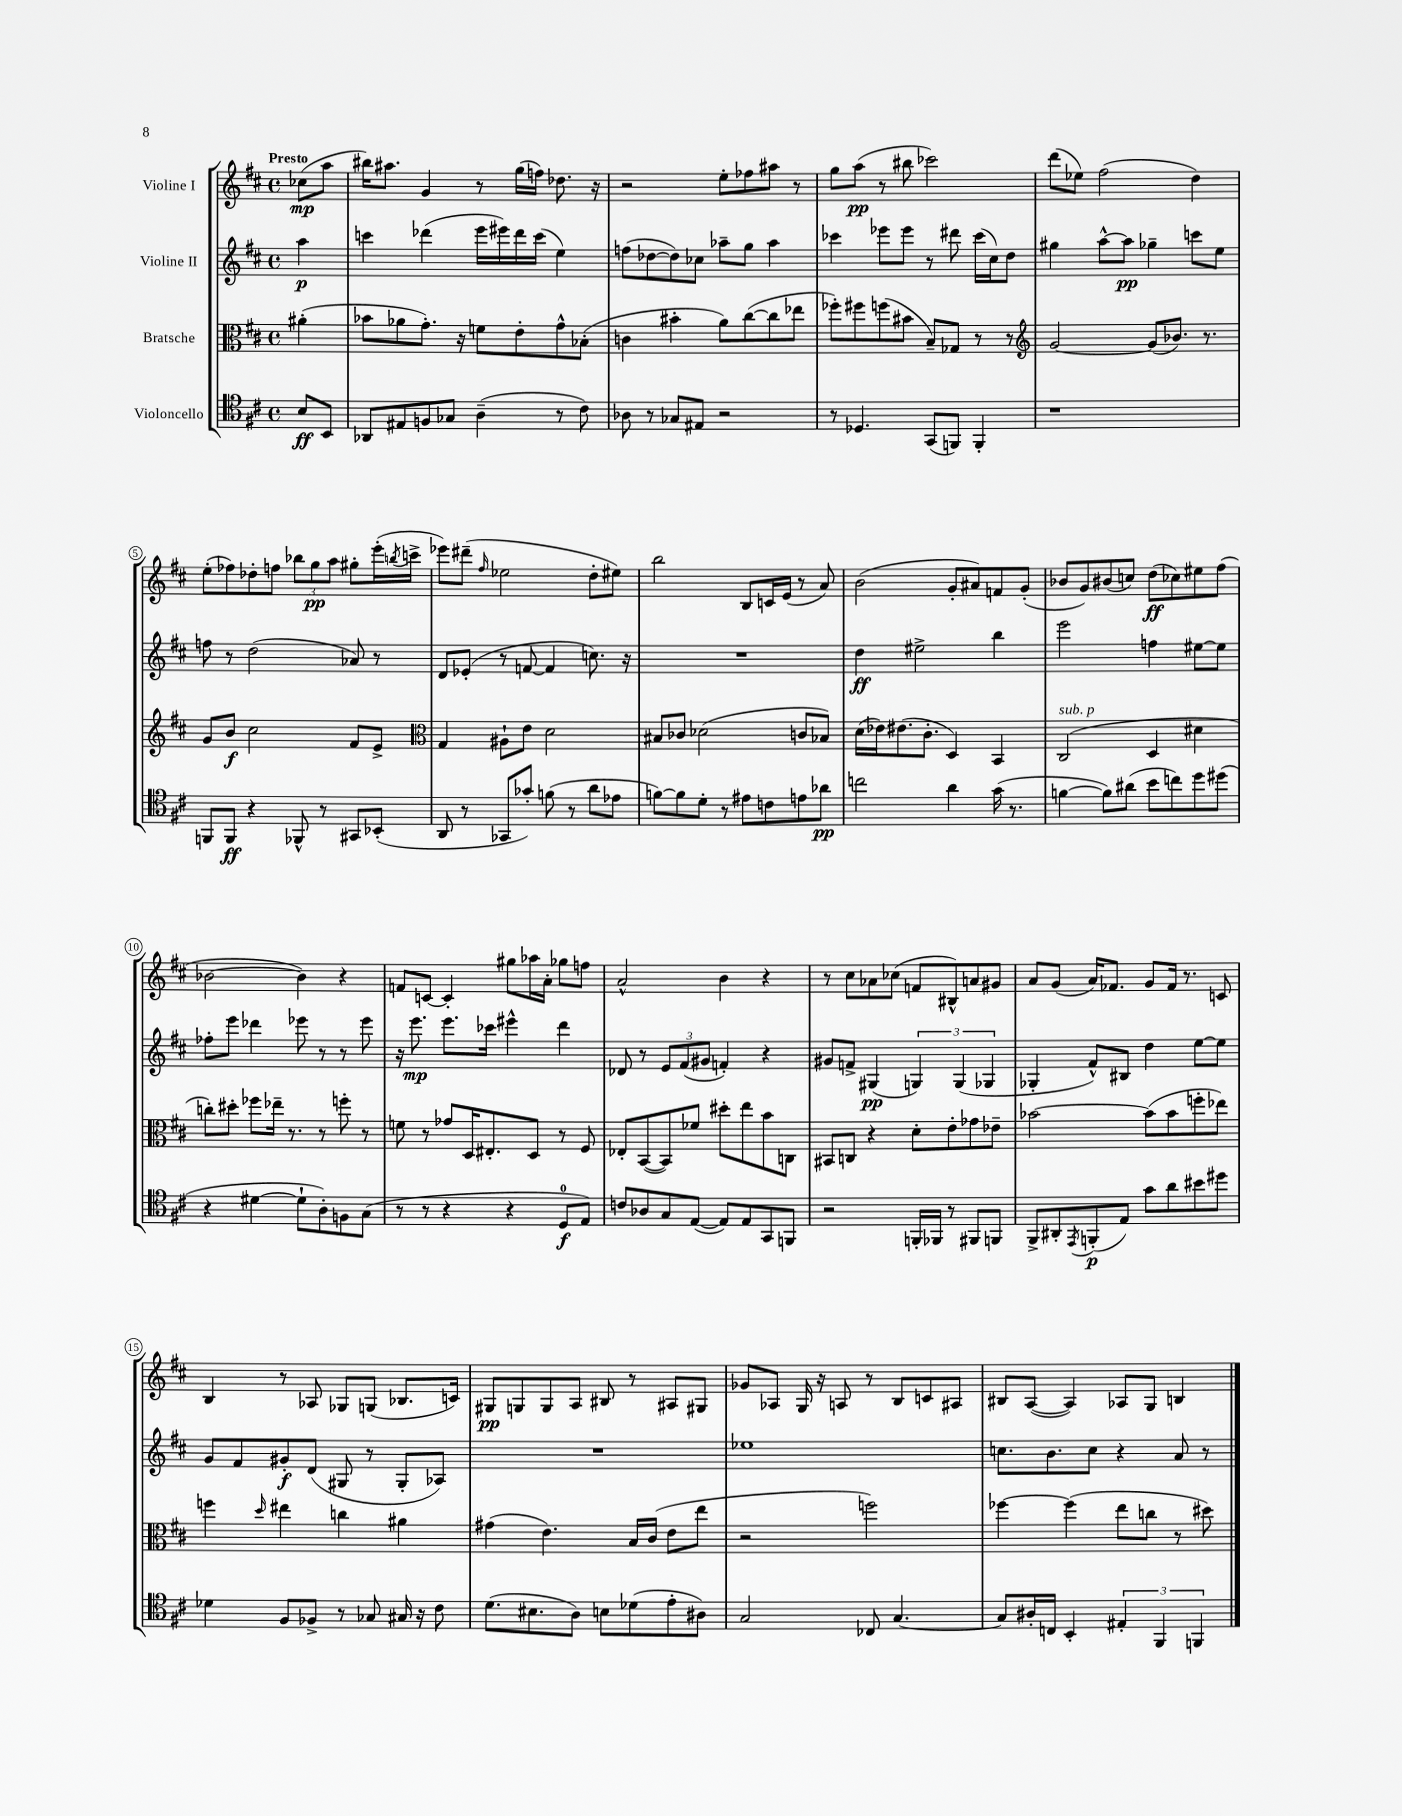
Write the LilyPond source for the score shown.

<<
\new StaffGroup <<
\new Staff = "s0" \with { instrumentName = "Violine I" } {
    \clef treble \key d \major \defaultTimeSignature \time 4/4 \partial 4 \tempo "Presto"
    ces''8\mp( a''8 |
    bis''16) ais''8. g'4 r8 g''16( f''16) des''8. r16 |
    r2 e''8-. fes''8 ais''8 r8 |
    g''8 a''8\pp( r8 bis''8 ces'''2) |
    d'''8( ees''8) fis''2( d''4) |
    e''8-.( fes''8) des''8-. f''8 \tuplet 3/2 { bes''8 g''8\pp a''8 } gis''8-. e'''16-.( \acciaccatura { b''8 } c'''16-> |
    ees'''8) dis'''8--( \grace { fis''16 } ees''2 d''8-. eis''8) |
    b''2 b8 c'16 e'16( r8 a'8) |
    b'2( g'8-. ais'8) f'8 g'8-.( |
    bes'8 g'8) bis'8( c''8) d''8\ff( ces''8) eis''8 fis''8( |
    bes'2~ bes'4) r4 |
    f'8 c'8~ c'4-. gis''8 aes''16 a'16-. ges''8 f''8 |
    a'2-^ b'4 r4 |
    r8 cis''8 aes'8 ces''8( f'8 bis8-^) a'8 gis'8 |
    a'8 g'8( a'16) fes'8. g'8 fes'16 r8. c'8 |
    b4 r8 aes8 ges8 g8( bes8. c'16) |
    gis8\pp g8 g8 a8 bis8 r8 ais8 gis8 |
    ges'8 aes8 g16 r16 a8 r8 b8 c'8 ais8 |
    bis8 a8~( a4) aes8 g8 b4 \bar "|." |
}
\new Staff = "s1" \with { instrumentName = "Violine II" } {
    \clef treble \key d \major \defaultTimeSignature \time 4/4 \partial 4
    a''4\p |
    c'''4 des'''4( e'''16 eis'''16) des'''16 c'''16( e''4) |
    f''8( des''8~ des''8) ces''8 aes''8-- g''8 aes''4 |
    ces'''4 ees'''8 ees'''8 r8 dis'''8 ces'''16( cis''16) d''8 |
    gis''4 a''8~-^ a''8\pp ges''4-- c'''8 e''8 |
    f''8 r8 d''2( aes'8) r8 |
    d'8 ees'8-.( r8 f'8~ f'4 c''8.) r16 |
    R1 |
    d''4\ff eis''2-> b''4 |
    e'''2 f''4 eis''8~ eis''8 |
    fes''8-. e'''8 des'''4 ees'''8 r8 r8 ees'''8 |
    r16 e'''8.\mp e'''8. ces'''16 eis'''4-^ d'''4 |
    des'8 r8 \tuplet 3/2 { e'8 fis'8( gis'8 } f'4-.) r4 |
    gis'8 f'8-> gis4\pp( \tuplet 3/2 { g4) g4( ges4 } |
    ges4-. fis'8-^) bis8 d''4 e''8~ e''8 |
    g'8 fis'8 gis'8-.\f d'8( gis8 r8 gis8-. aes8) |
    R1 |
    ees''1 |
    c''8. b'8. c''8 r4 a'8 r8 \bar "|." |
}
\new Staff = "s2" \with { instrumentName = "Bratsche" } {
    \clef alto \key d \major \defaultTimeSignature \time 4/4 \partial 4
    ais'4-.( |
    bes'8 aes'8 g'8.-.) r16 f'8 e'8-. g'8-^ bes8-.( |
    c'4 bis'4-. a'8) cis''8~( cis''8 ees''8 |
    fes''8-.) fis''8 f''8( bis'8 b8--) ges8 r8 r8 |
    \clef treble g'2~ g'8( bes'8.) r8. |
    g'8 b'8\f cis''2 fis'8 e'8-> |
    \clef alto g4 ais8-! e'8 d'2 |
    bis8 ces'8 des'2( c'8 bes8) |
    d'16( ees'16) eis'8.( cis'8.-. d4) b,4 |
    cis2^\markup { \italic "sub. p" }( d4 dis'4 |
    c''8-.) dis''8-. fes''8 ees''16-- r8. r8 f''8-. r8 |
    f'8 r8 ges'8 d16 eis8.-. d8 r8 fis8 |
    ees8-. b,8~( b,8) fes'8 dis''8-. e''8 b'8 c8 |
    bis,8 c8 r4 d'8-. e'8-. ges'8 ees'8-- |
    bes'2~ bes'8( bes'8 f''8-. ees''8) |
    f''4 \grace { d''16 } eis''4 c''4 ais'4 |
    gis'4( e'4.) b16 cis'16( e'8 e''8 |
    r2 f''2) |
    fes''4~ fes''4( e''8 c''8 r8 dis''8) \bar "|." |
}
\new Staff = "s3" \with { instrumentName = "Violoncello" } {
    \clef tenor \key d \major \defaultTimeSignature \time 4/4 \partial 4
    b8\ff b,8 |
    aes,8 eis8 f8 ges8 a4--( r8 cis'8) |
    aes8 r8 ges8 eis8 r2 |
    r8 des4. g,8( f,8) f,4-. |
    r1 |
    f,8 f,8\ff r4 fes,8-^ r8 gis,8 bes,8-.( |
    a,8 r8 ges,8 ges'8-.) f'8( r8 a'8 ees'8 |
    f'8~) f'8 d'8-. r8 eis'8 c'8 e'8 aes'8\pp |
    c''2 a'4 g'16( r8. |
    f'4~ f'8) ais'8( b'8 c''8) d''8 dis''8( |
    r4 dis'4~ dis'8-! a8-.) f8 g8( |
    r8 r8 r4 r4 d8-0\f e8) |
    c'8 aes8 g8 e8~( e8) e8 g,8 f,8 |
    r2 f,16-. fes,16 r8 fis,8 f,8 |
    fis,8-> ais,8-. \acciaccatura { e,8 } f,8-.\p( e8) g'8 a'8 bis'8 dis''8 |
    des'4 fis8 fes8-> r8 ges8 gis16 r16 cis'8 |
    d'8.( bis8. a8) b8 des'8( e'8-. ais8) |
    g2 ces8 g4.~ |
    g8 ais16-. c16 b,4-. \tuplet 3/2 { eis4-. fis,4 f,4 } \bar "|." |
}
>>
>>
\layout { \context { \Score \override BarNumber.stencil = #(make-stencil-circler 0.1 0.3 ly:text-interface::print) } }
